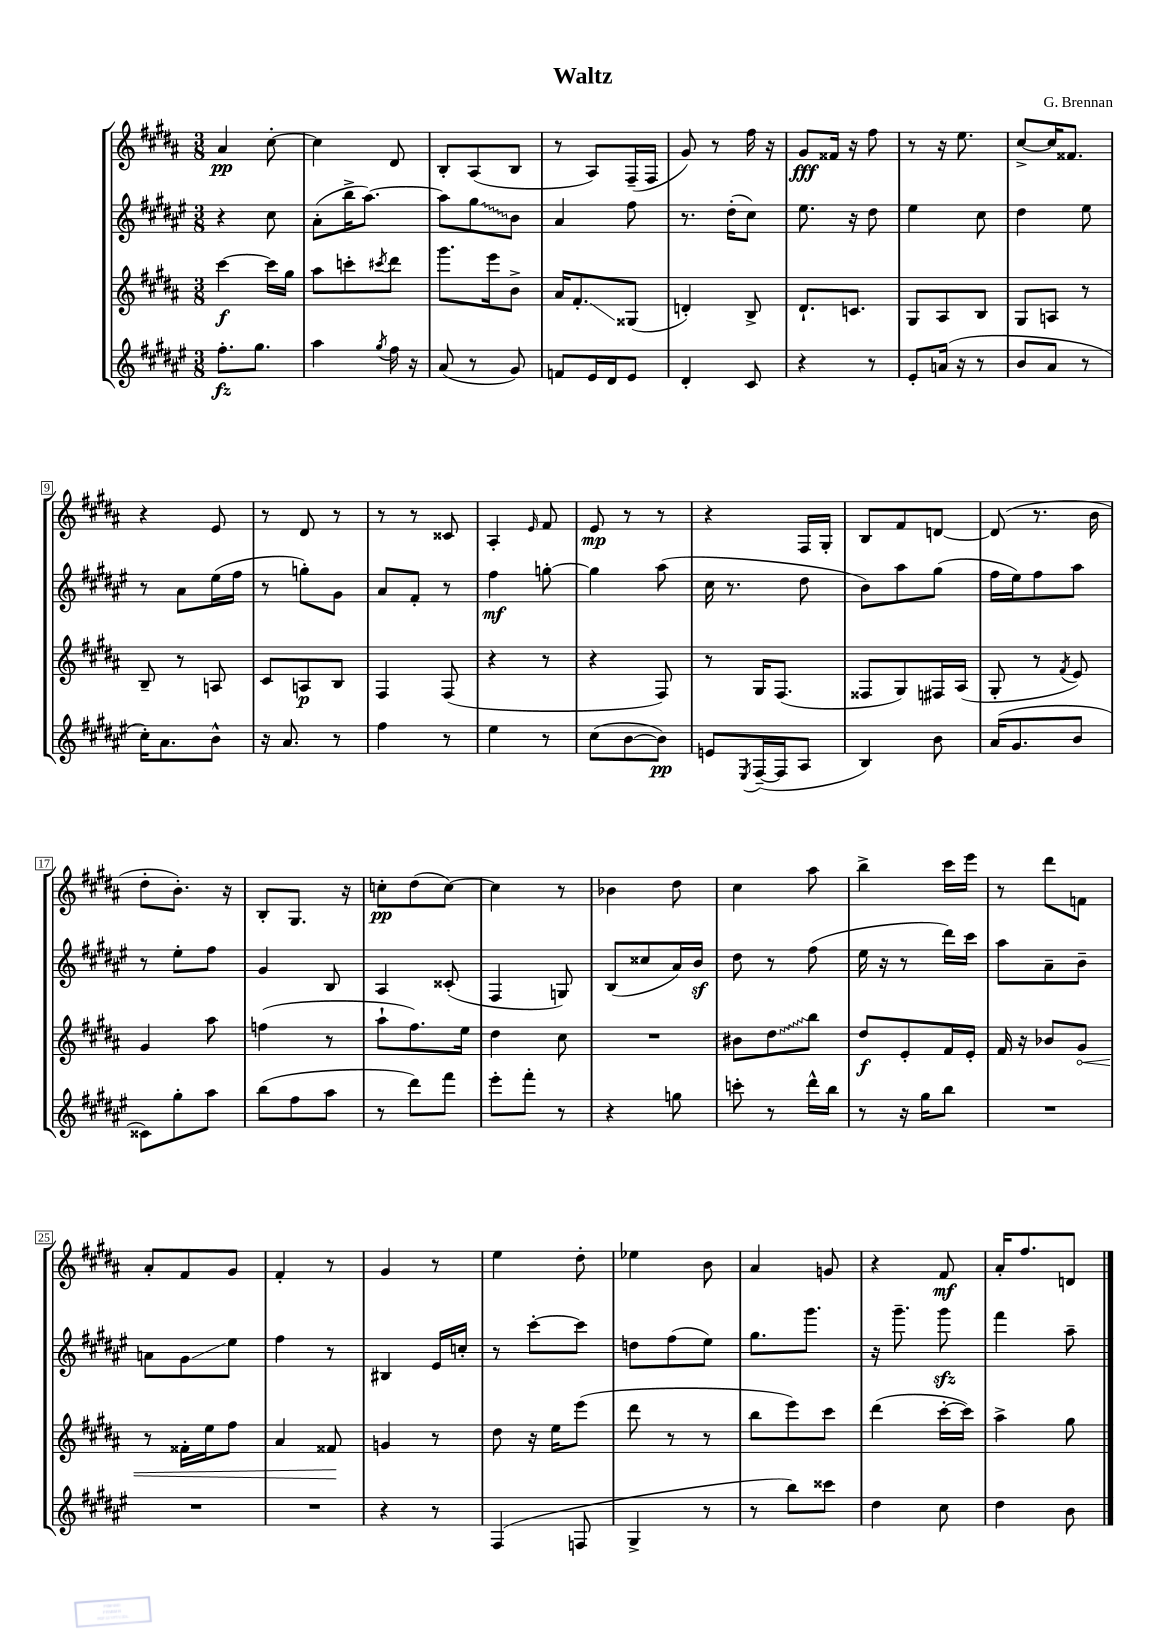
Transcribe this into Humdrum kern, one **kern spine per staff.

**kern	**kern	**kern	**kern
*staff4	*staff3	*staff2	*staff1
*clefG2	*clefG2	*clefG2	*clefG2
*k[f#c#g#d#a#e#]	*k[f#c#g#d#a#]	*k[f#c#g#d#a#e#]	*k[f#c#g#d#a#]
*M3/8	*M3/8	*M3/8	*M3/8
8.ff#'	[4ccc#	4r	4a#
8.gg#	.	.	.
.	16ccc#]	8cc#	[8cc#'
.	16gg#	.	.
=	=	=	=
4aa#	8aa#	(8a#'	4cc#]
.	8ccc'	16bb^	.
.	.	[8.aa#)	.
8qgg#	8qccc#	.	.
16ff#	8ddd#	.	8d#
16r	.	.	.
=	=	=	=
(8a#	8.ggg#	8aa#]	8B'
8r	.	8gg#	(8A#
.	16eee	.	.
8g#)	8b^	8b	8B
=	=	=	=
8f	16a#	4a#	8r
.	8.f#'	.	.
16e#	.	.	8A#)
16d#	.	.	.
8e#	(8G##	8ff#	(16F#~
.	.	.	16F#
=	=	=	=
4d#'	4d')	8.r	8g#)
.	.	.	8r
.	.	(16dd#'	.
8c#	8B^	8cc#)	16ff#
.	.	.	16r
=	=	=	=
4r	8.d#`	8.ee#	8g#
.	.	.	16f##
.	8.c	16r	16r
8r	.	8dd#	8ff#
=	=	=	=
8e#'	8G#	4ee#	8r
(16a	8A#	.	16r
16r	.	.	8.ee
8r	8B	8cc#	.
=	=	=	=
8b	8G#	4dd#	[8cc#^
8a#	8A	.	16cc#]
.	.	.	8.f##
8r	8r	8ee#	.
=	=	=	=
16cc#')	8B~	8r	4r
8.a#	.	.	.
.	8r	8a#	.
8b^^	8A	(16ee#	8e
.	.	16ff#	.
=	=	=	=
16r	8c#	8r	8r
8.a#	.	.	.
.	8A	8gg')	8d#
8r	8B	8g#	8r
=	=	=	=
4ff#	4F#	8a#	8r
.	.	8f#'	8r
8r	(8F#	8r	8c##
=	=	=	=
4ee#	4r	4ff#	4A#'
.	.	.	16qqe
8r	8r	[8gg'	8f#
=	=	=	=
(8cc#	4r	4gg]	8e
[8b	.	.	8r
8b])	8F#)	(8aa#	8r
=	=	=	=
8e	8r	16cc#	4r
.	.	8.r	.
8qE#	.	.	.
([16F#~	16G#	.	.
16F#]	(8.F#	.	.
8A#	.	8dd#	16F#
.	.	.	16G#'
=	=	=	=
4B)	8F##	8b)	8B
.	8G#)	8aa#	8f#
8b	16F#	(8gg#	[8d
.	(16A#	.	.
=	=	=	=
(16a#	8G#'	16ff#	(8d]
8.g#	.	16ee#)	.
.	8r	8ff#	8.r
.	8qf#	.	.
8b	8e)	8aa#	.
.	.	.	16b
=	=	=	=
8c##)	4g#	8r	8dd#'
8gg#'	.	8ee#'	8.b')
8aa#	8aa#	8ff#	.
.	.	.	16r
=	=	=	=
(8bb	(4ff	4g#	8B'
8ff#	.	.	8.G#
8aa#	8r	8B	.
.	.	.	16r
=	=	=	=
8r	8aa#`	4A#	8cc'
8ddd#)	8.ff#)	.	(8dd#
8fff#	.	(8c##'	[8cc)
.	16ee	.	.
=	=	=	=
8eee#'	4dd#	4F#	4cc]
8fff#'	.	.	.
8r	8cc#	8G)	8r
=	=	=	=
4r	4.r	(8B	4b-
.	.	8cc##	.
8gg	.	16a#)	8dd#
.	.	16b	.
=	=	=	=
8ccc'	8b#	8dd#	4cc#
8r	8dd#	8r	.
16ddd#^^	8bb	(8ff#	8aa#
16bb	.	.	.
=	=	=	=
8r	8dd#	16ee#	4bb^
.	.	16r	.
16r	8e'	8r	.
16gg#	.	.	.
8bb	16f#	16ddd#)	16ccc#
.	16e'	16ccc#	16eee
=	=	=	=
4.r	16f#	8aa#	8r
.	16r	.	.
.	8b-	8a#~	8ddd#
.	8g#	8b~	8f
=	=	=	=
4.r	8r	8a	8a#'
.	16f##'	8g#	8f#
.	16ee	.	.
.	8ff#	8ee#	8g#
=	=	=	=
4.r	4a#	4ff#	4f#'
.	8f##	8r	8r
=	=	=	=
4r	4g	4B#	4g#
8r	8r	16e#	8r
.	.	16cc'	.
=	=	=	=
(4F#	8dd#	8r	4ee
.	16r	[8ccc#'	.
.	16ee	.	.
8F	(8eee	8ccc#]	8dd#'
=	=	=	=
4G#^	8ddd#	8dd	4ee-
.	8r	(8ff#	.
8r	8r	8ee#)	8b
=	=	=	=
8r	8bb	8.gg#	4a#
8bb)	8eee)	.	.
.	.	8.ggg#	.
8ccc##	8ccc#	.	8g
=	=	=	=
4dd#	(4ddd#	16r	4r
.	.	8.ggg#~	.
8cc#	[16ccc#'	8ggg#	8f#
.	16ccc#])	.	.
=	=	=	=
4dd#	4aa#^	4fff#	16a#'
.	.	.	8.ff#
8b	8gg#	8aa#~	8d
==	==	==	==
*-	*-	*-	*-
